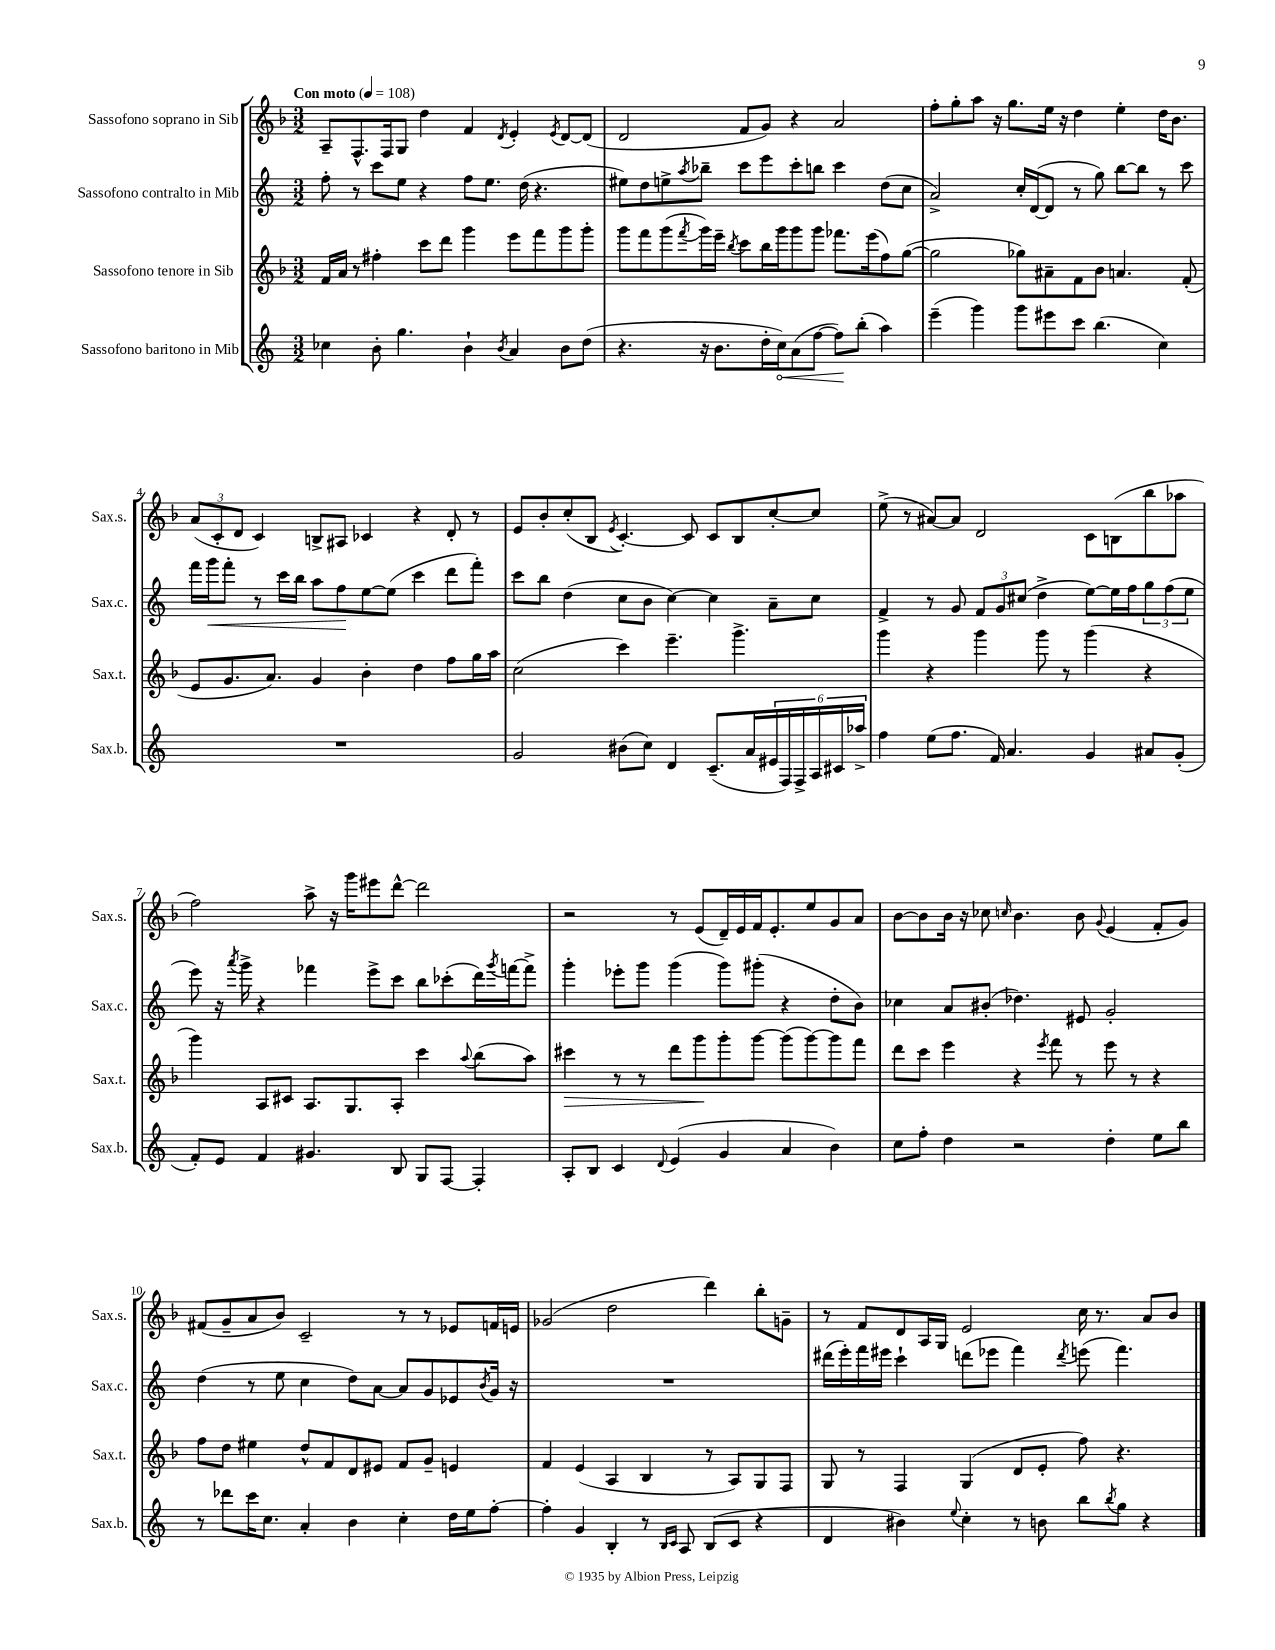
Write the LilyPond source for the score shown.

<<
\new StaffGroup <<
\new Staff = "s0" \with { instrumentName = "Sassofono soprano in Sib" shortInstrumentName = "Sax.s." } {
    \clef treble \key f \major \numericTimeSignature \time 3/2 \tempo "Con moto" 4 = 108
    a8-- f8.-^ f16 g8 d''4 f'4 \acciaccatura { d'8 } e'4-. \acciaccatura { e'8 } d'8~ d'8( |
    d'2 f'8 g'8) r4 a'2 |
    f''8-. g''8-. a''8 r16 g''8. e''16 r16 d''4 e''4-. d''16 bes'8. |
    \tuplet 3/2 { a'8( c'8-. d'8 } c'4) b8-> ais8 ces'4 r4 d'8-. r8 |
    e'8 bes'8-. c''8-.( bes8 \acciaccatura { e'8 } c'4.~-.) c'8 c'8 bes8 c''8~-. c''8 |
    e''8->( r8 ais'8~) ais'8 d'2 c'8 b8( bes''8 aes''8 |
    f''2) a''8-> r16 g'''16 eis'''8 d'''8~-^ d'''2 |
    r2 r8 e'8( d'16--) e'16 f'16 e'8.-. e''8 g'8 a'8 |
    bes'8~ bes'8 bes'16 r16 ces''8 \grace { c''16 } bes'4. bes'8 \appoggiatura { g'8 } e'4( f'8-. g'8) |
    fis'8( g'8-- a'8 bes'8) c'2-- r8 r8 ees'8 f'16 e'16 |
    ges'2( d''2 d'''4) bes''8-. g'8-- |
    r8 f'8 d'8 a16 g16 e'2 c''16 r8. a'8 bes'8 \bar "|." |
}
\new Staff = "s1" \with { instrumentName = "Sassofono contralto in Mib" shortInstrumentName = "Sax.c." } {
    \clef treble \key c \major \numericTimeSignature \time 3/2
    f''8-. r8 c'''8 e''8 r4 f''8 e''8. d''16( r4. |
    eis''8) d''8 e''8-> \acciaccatura { a''8 } bes''8-- c'''8 e'''8 c'''8-. b''8 c'''4 d''8( c''8 |
    a'2->) c''16-. d'16~( d'8 r8 g''8) b''8~ b''8 r8 c'''8 |
    f'''16 g'''16\< f'''8-. r8 c'''16 b''16 a''8 f''8\! e''8~ e''8( c'''4 d'''8 f'''8-.) |
    c'''8 b''8 d''4( c''8 b'8 c''4~) c''4 a'8-- c''8 |
    f'4-> r8 g'8 \tuplet 3/2 { f'8 g'8 cis''8( } d''4-> e''8~) e''16 f''16 \tuplet 3/2 { g''8 f''8( e''8 } |
    e'''8) r16 \acciaccatura { a'''8 } g'''16-> r4 fes'''4 e'''8-> c'''8 b''8 ces'''8-.( d'''16) \acciaccatura { g'''8 } f'''16~ f'''8-> |
    g'''4-. ees'''8-. g'''8 g'''4( g'''8) gis'''8-.( r4 d''8-. b'8) |
    ces''4 a'8 bis'8-.( des''4.) eis'8 g'2-. |
    d''4( r8 e''8 c''4 d''8) a'8~ a'8 g'8 ees'8 \acciaccatura { b'8 } g'16 r16 |
    R1. |
    dis'''16( e'''16-.) f'''16 eis'''16 c'''4-! d'''8( ees'''8 f'''4) \acciaccatura { d'''8 } e'''8( f'''4.) \bar "|." |
}
\new Staff = "s2" \with { instrumentName = "Sassofono tenore in Sib" shortInstrumentName = "Sax.t." } {
    \clef treble \key f \major \numericTimeSignature \time 3/2
    f'16 a'16 r8 fis''4-. c'''8 d'''8 g'''4 e'''8 f'''8 g'''8 g'''8-. |
    g'''8 f'''8 g'''8( \acciaccatura { f'''8 } g'''16) e'''16-- \acciaccatura { bes''8 } c'''8 bes''16 g'''16 g'''8 g'''8 fes'''8. e'''16( f''8) g''8~( |
    g''2 ges''8) ais'8-- f'8 bes'8 a'4. f'8-.( |
    e'8 g'8. a'8.) g'4 bes'4-. d''4 f''8 g''16 a''16 |
    c''2( c'''4) e'''4.-- g'''4.-> |
    g'''4 r4 g'''4 g'''8 r8 g'''4( r4 |
    g'''4) a8 cis'8 a8. g8. a8-. c'''4 \appoggiatura { a''8 } bes''8( a''8) |
    cis'''4\> r8 r8 d'''8 g'''8\! g'''8-. g'''8~ g'''8( g'''8~) g'''8 f'''8 |
    d'''8 c'''8 e'''4 r4 \acciaccatura { e'''8 } f'''8 r8 e'''8 r8 r4 |
    f''8 d''8 eis''4 d''8-^ f'8 d'8 eis'8 f'8 g'8-- e'4 |
    f'4 e'4( a4 bes4 r8 a8) g8 f8 |
    g8 r8 f4 g4( d'8 e'8-. f''8) r4. \bar "|." |
}
\new Staff = "s3" \with { instrumentName = "Sassofono baritono in Mib" shortInstrumentName = "Sax.b." } {
    \clef treble \key c \major \numericTimeSignature \time 3/2
    ces''4 b'8-. g''4. b'4-! \acciaccatura { b'8 } a'4 b'8 d''8( |
    r4. r16 b'8. d''16-. \once \override Hairpin.circled-tip = ##t c''16\<) a'8( f''8~ f''8\!) b''8-.( a''4) |
    e'''4--( g'''4) g'''8 eis'''8 c'''8 b''4.( c''4) |
    R1. |
    g'2 bis'8( c''8) d'4 c'8.--( a'16 \tuplet 6/4 { eis'16 f16) f16-> a16 cis'16 aes''16-> } |
    f''4 e''8( f''8. f'16) a'4. g'4 ais'8 g'8-.( |
    f'8-.) e'8 f'4 gis'4. b8 g8 f8~ f4-. |
    a8-. b8 c'4 \appoggiatura { d'8 } e'4( g'4 a'4 b'4) |
    c''8 f''8-. d''4 r2 d''4-. e''8 b''8 |
    r8 des'''8 c'''16 c''8. a'4-. b'4 c''4-. d''16 e''16 f''8~-. |
    f''4-. g'4 b4-. r8 \grace { b16 c'16 } a8 b8( c'8 r4 |
    d'4 bis'4) \appoggiatura { e''8 } c''4-. r8 b'8 b''8 \acciaccatura { b''8 } g''8 r4 \bar "|." |
}
>>
>>
